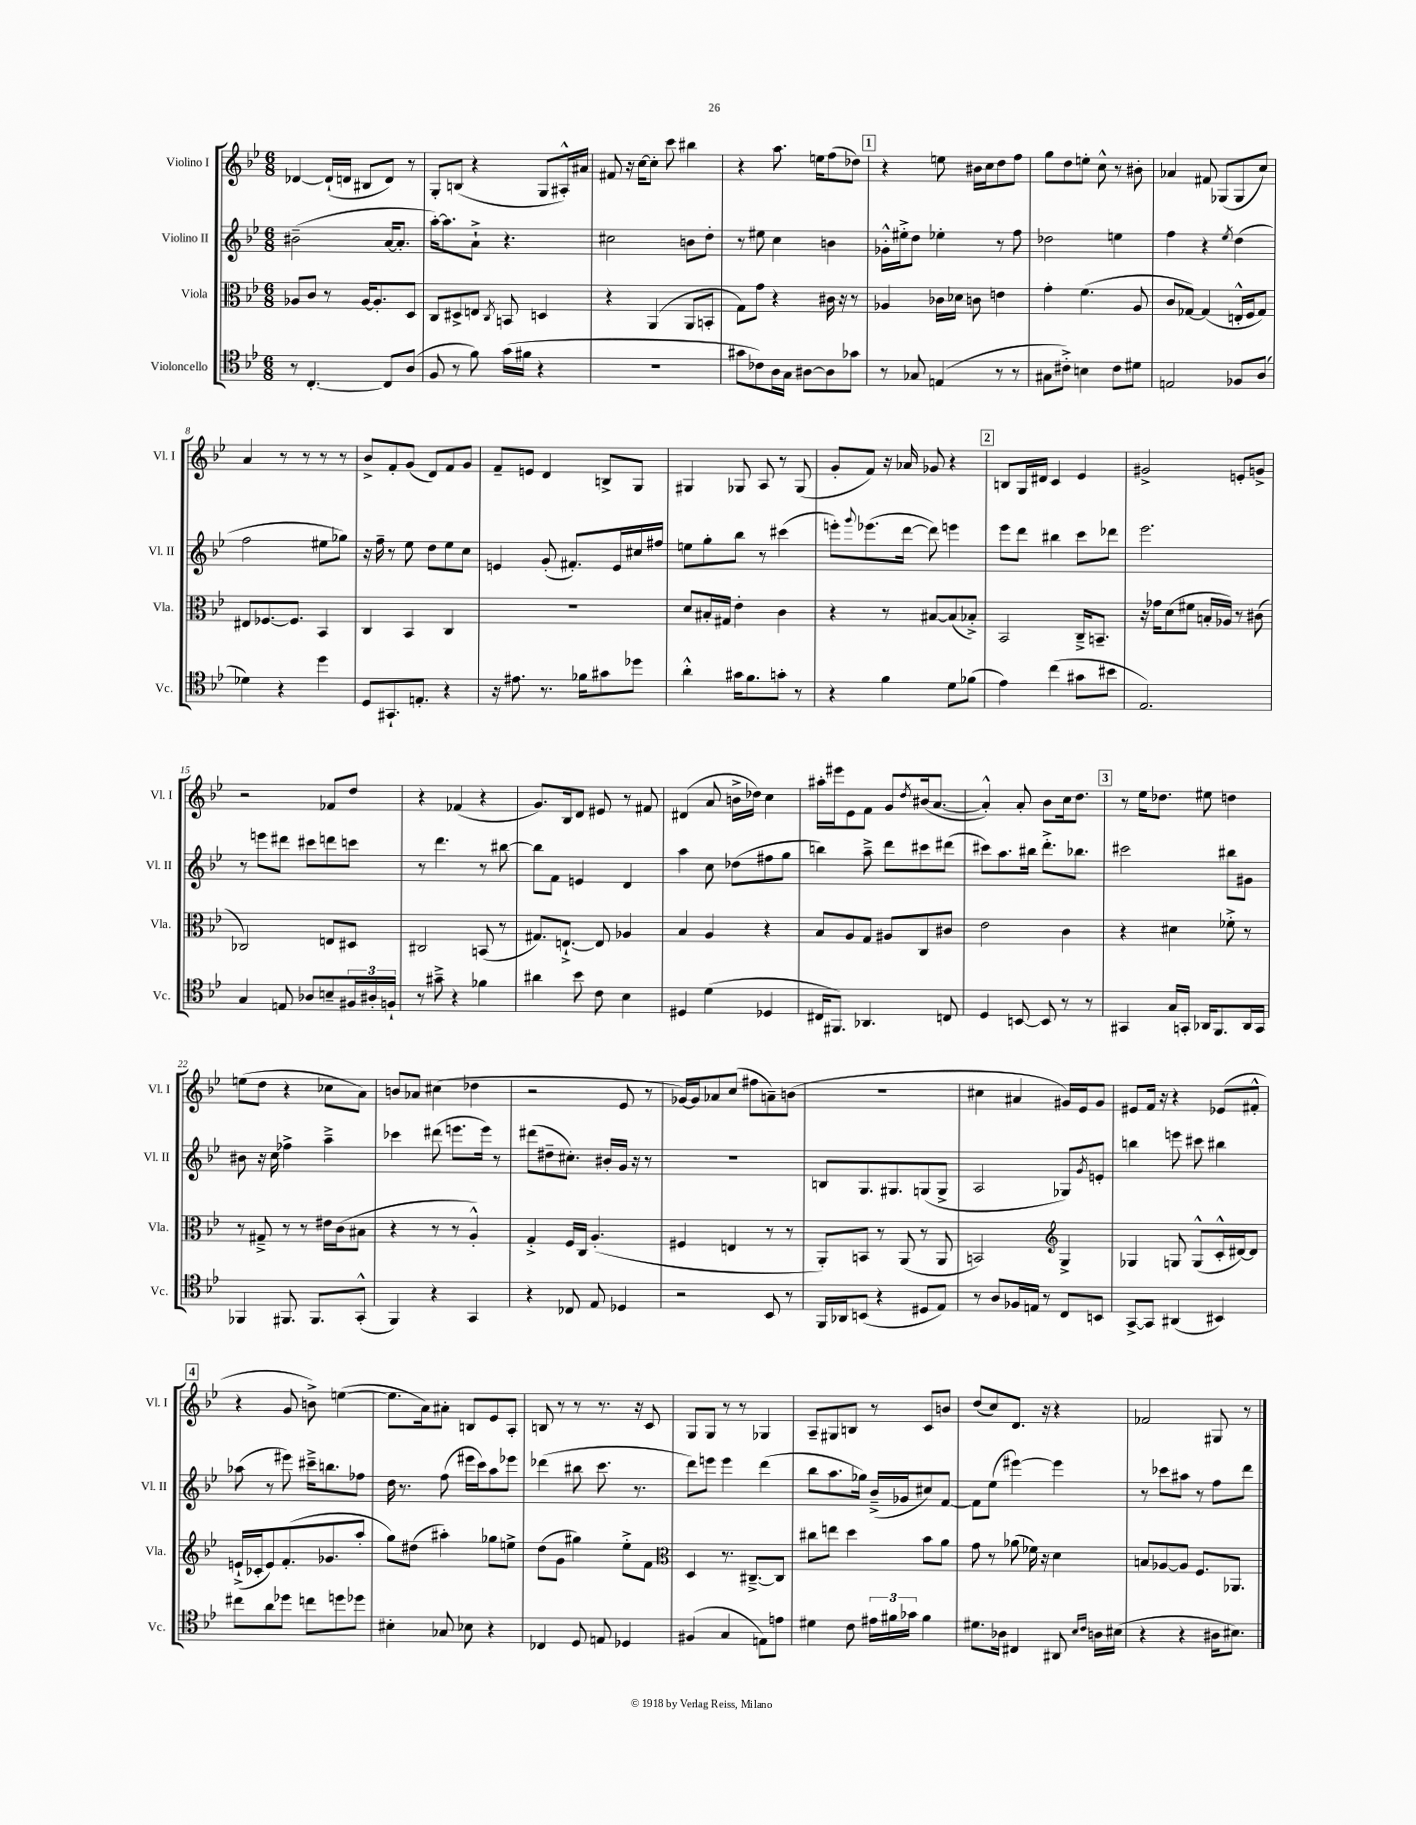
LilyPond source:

<<
\new StaffGroup <<
\new Staff = "s0" \with { instrumentName = "Violino I" shortInstrumentName = "Vl. I" } {
    \clef treble \key bes \major \numericTimeSignature \time 6/8
    des'4~ des'16-!( d'16 bis8 d'8) r8 |
    g8-. b8( r4 g8 ais16-.-^) ais'16 |
    fis'8 r16 c''16~ c''8-. c'''8 bis''4 |
    r4 a''8. e''16 f''8( des''8) |
    \mark \markup { \box "1" } r4 e''8 bis'16 c''16 d''8 f''8 |
    g''8 d''8 e''8-. c''8-^ r8 bis'8-. |
    aes'4 fis'8 ges8( ges8 c''8) |
    a'4 r8 r8 r8 r8 |
    bes'8-> f'8-. g'8( d'8) f'8 g'8 |
    f'8-- e'8 d'4 b8-> g8 |
    gis4 ges8 a8 r8 ges8( |
    g'8-. f'8) r16 aes'16 ges'8 r4 |
    \mark \markup { \box "2" } b8 g16 dis'16 c'4 ees'4 |
    gis'2-> e'8-. g'8-> |
    r2 fes'8 d''8 |
    r4 fes'4( r4 |
    g'8.) bes16 d'8 eis'8 r8 fis'8 |
    dis'4( a'8 b'16-> des''16) c''4 |
    ais''16-. eis'''16 ees'8 f'8 g'8 \acciaccatura { d''8 } bis'16( a'8.~ |
    a'4-.-^) a'8-. bes'8 c''16 d''8. |
    \mark \markup { \box "3" } r8 ees''16 des''8. eis''8 d''4 |
    e''8( d''8 r4 ces''8 a'8) |
    b'8 aes'8 cis''4( des''4 |
    r2 ees'8 r8 |
    ges'16~) ges'16 aes'8 c''8( fis''8 a'8--) b'8( |
    R2. |
    cis''4 ais'4 gis'16) ees'16 gis'8 |
    eis'8 f'16 r16 r4 ees'8( fis'8-.-^ |
    \mark \markup { \box "4" } r4 g'8 b'8->) e''4~( |
    e''8. a'16) ais'8-. b8 ees'8 a8-. |
    b8 r8 r8 r8. r16 c'8 |
    g8 g8 r8 r8 ges4 |
    a8-- gis8 b8 r8 c'8 b'8 |
    d''8( c''8) d'8. r16 r4 |
    fes'2 gis8 r8 \bar "|." |
}
\new Staff = "s1" \with { instrumentName = "Violino II" shortInstrumentName = "Vl. II" } {
    \clef treble \key bes \major \numericTimeSignature \time 6/8
    bis'2--( a'16~ a'8.-. |
    a''16~-.) a''8. a'8-!-> r4. |
    cis''2 b'8 d''8-. |
    r8 eis''8 c''4 b'4 |
    \mark \markup { \box "1" } ges'16-.-^ eis''16-.-> d''8 ees''4-. r8 f''8 |
    des''2 e''4 |
    f''4 r4 \acciaccatura { ees''8 } d''4( |
    f''2 eis''8 ges''8) |
    r16 f''16-- r8 ees''8 d''8 ees''8 c''8 |
    e'4 g'8-.( fis'8.-.) e'16 cis''16 fis''16 |
    e''8 g''8-. bes''8 r8 cis'''4( |
    e'''8-.) \appoggiatura { g'''8 } ees'''8.( d'''16~ d'''8) e'''4 |
    \mark \markup { \box "2" } ees'''8 d'''8 bis''4 c'''8 des'''8 |
    ees'''2. |
    r8 e'''8 dis'''8 cis'''8 d'''8 c'''8 |
    r8 d'''4. r8 bis''8~ |
    bis''8 f'8 e'4 d'4 |
    a''4 c''8 des''8( fis''8 g''8 |
    b''4) a''8---> d'''8 cis'''8 dis'''8( |
    cis'''8) a''8. bis''16 d'''8.-.-> bes''8. |
    \mark \markup { \box "3" } cis'''2 bis''8 gis'8 |
    bis'8 r16 c''16 fes''4-> a''4---> |
    ces'''4 dis'''8( e'''8. e'''16) r8 |
    dis'''8( dis''8-- cis''8.-.) bis'16-. g'16 r16 r8 |
    R2. |
    b8 g8. gis8. g8( g8-> |
    a2 ges8) \acciaccatura { g'8 } e'8-. |
    b''4 e'''8 cis'''8 bis''4 |
    \mark \markup { \box "4" } aes''8( r8 eis'''8) cis'''16---> b''8. fes''8 |
    d''16 r8. f''8( eis'''16 c'''16) a''8 ees'''8 |
    des'''4( bis''8 c'''8. r8. |
    d'''8) e'''8 e'''4 d'''4( |
    bes''8 a''8. ges''16) bes'16--->( ges'16 cis''8) f'8~ |
    f'8 ees''8( eis'''4~) eis'''4 |
    r8 ces'''8 ais''8 r8 f''8 d'''8 \bar "|." |
}
\new Staff = "s2" \with { instrumentName = "Viola" shortInstrumentName = "Vla." } {
    \clef alto \key bes \major \numericTimeSignature \time 6/8
    aes8 c'8 r8 aes16~ aes8.-. d8 |
    c8 dis8-> e8 \acciaccatura { c8 } b,8 d4 |
    r4 a,4( a,8 b,8-. |
    g8) g'8 r4 cis'16 r16 r8 |
    \mark \markup { \box "1" } aes4 ces'16 des'16 c'8 e'4 |
    g'4-. f'4.( a8 |
    c'8 ges8~) ges4( e16-.-^ f16 ges8) |
    eis8 fes8.~ fes8. bes,4 |
    c4 bes,4 c4 |
    R2. |
    d'8 bis16-. gis16 ees'4-. c'4 |
    r4 r8 bis8~ bis8( bes8-.->) |
    \mark \markup { \box "2" } bes,2 c16---> b,8.-- |
    r16 ges'16 d'8( fis'8 b16-. aes16) r8 cis'8( |
    ces2) e8 dis8 |
    cis2 b,8( r8 |
    gis8.) e8.~-!-> e8 aes4 |
    bes4 a4 r4 |
    bes8 a8 g8 ais8 c8 cis'8 |
    ees'2 c'4 |
    \mark \markup { \box "3" } r4 dis'4 fes'8-.-> r8 |
    r8 gis8---> r8 r8 eis'16 c'16( bis8 |
    r4 r8 r8 a4-.-^) |
    g4-.-> f16 c16 a4.-.( |
    fis4 e4 r8 r8 |
    a,8-.) b,8 r8 a,8( r8 a,8 |
    b,2) \clef treble g4-> |
    ges4 g8 g8-^( c'16-.-^ dis'16~) dis'8 |
    \mark \markup { \box "4" } e'16-!->( ces'16-. e'8) f'8.-.( ges'8. a''8-. |
    g''8) dis''8( ais''4-.) ges''8 e''8-> |
    d''8( g'8 gis''4) ees''8-.-> f'8 |
    \clef alto d4 r8. cis8.~---> cis8 |
    cis''8 e''8 d''4 bes'8 a'8 |
    g'8 r8 aes'8( fes'16) r16 d'4 |
    b8 aes8~ aes8 f8. aes,8. \bar "|." |
}
\new Staff = "s3" \with { instrumentName = "Violoncello" shortInstrumentName = "Vc." } {
    \clef tenor \key bes \major \numericTimeSignature \time 6/8
    r8 c4.~-. c8 a8( |
    f8 r8 f'8) g'16( fis'16 r4 |
    R2. |
    gis'8 ces'8) a16 g16 ais8~ ais8 ges'8 |
    \mark \markup { \box "1" } r8 ges8 e4( r8 r8 |
    gis8 cis'8-.->) b4 cis'8 dis'8 |
    e2 fes8 a8( |
    des'4) r4 d''4 |
    d8 gis,8.-! e8.-. r4 |
    r16 eis'8. r8. fes'16 gis'8 des''8 |
    a'4-.-^ gis'16 f'8. g'8-. r8 |
    r4 f'4 d'8 fes'8( |
    \mark \markup { \box "2" } ees'4) c''4( gis'8 bis'8 |
    ees2.) |
    g4 e8 aes8 b8-- \tuplet 3/2 { fis16 ais16-. f16-! } |
    r8 gis'8---> r4 fes'4 |
    ais'4 bes'8 c'8 bes4 |
    dis4 d'4( des4 |
    cis16 fis,8.) aes,4. c8 |
    d4 b,8~ b,8 r8 r8 |
    \mark \markup { \box "3" } gis,4 g16 g,16-. aes,16 f,8. aes,16 g,16 |
    fes,4 fis,8. fis,8. g,8-.-^( |
    f,4) r4 g,4 |
    r4 ces8 ees8 des4 |
    r2 bes,8 r8 |
    f,16 aes,16 b,8( r4 dis8 ees8) |
    r8 a8 fes16 e16 r8 c8 b,8 |
    g,8~-> g,8 ais,4( bis,4) |
    \mark \markup { \box "4" } cis''8 a'8 des''8 c''8 d''8 des''8 |
    bis4-. ges8 bes8 r4 |
    ces4 d8 e8 des4 |
    fis4( g4 e8) e'8 |
    dis'4 c'8 \tuplet 3/2 { eis'16 fis'16 ges'16 } fis'4 |
    dis'8. aes16 cis4 ais,8 \grace { bes16 c'16 } a16 bis16( |
    r4 r4 ais16 bis8.) \bar "|." |
}
>>
>>
